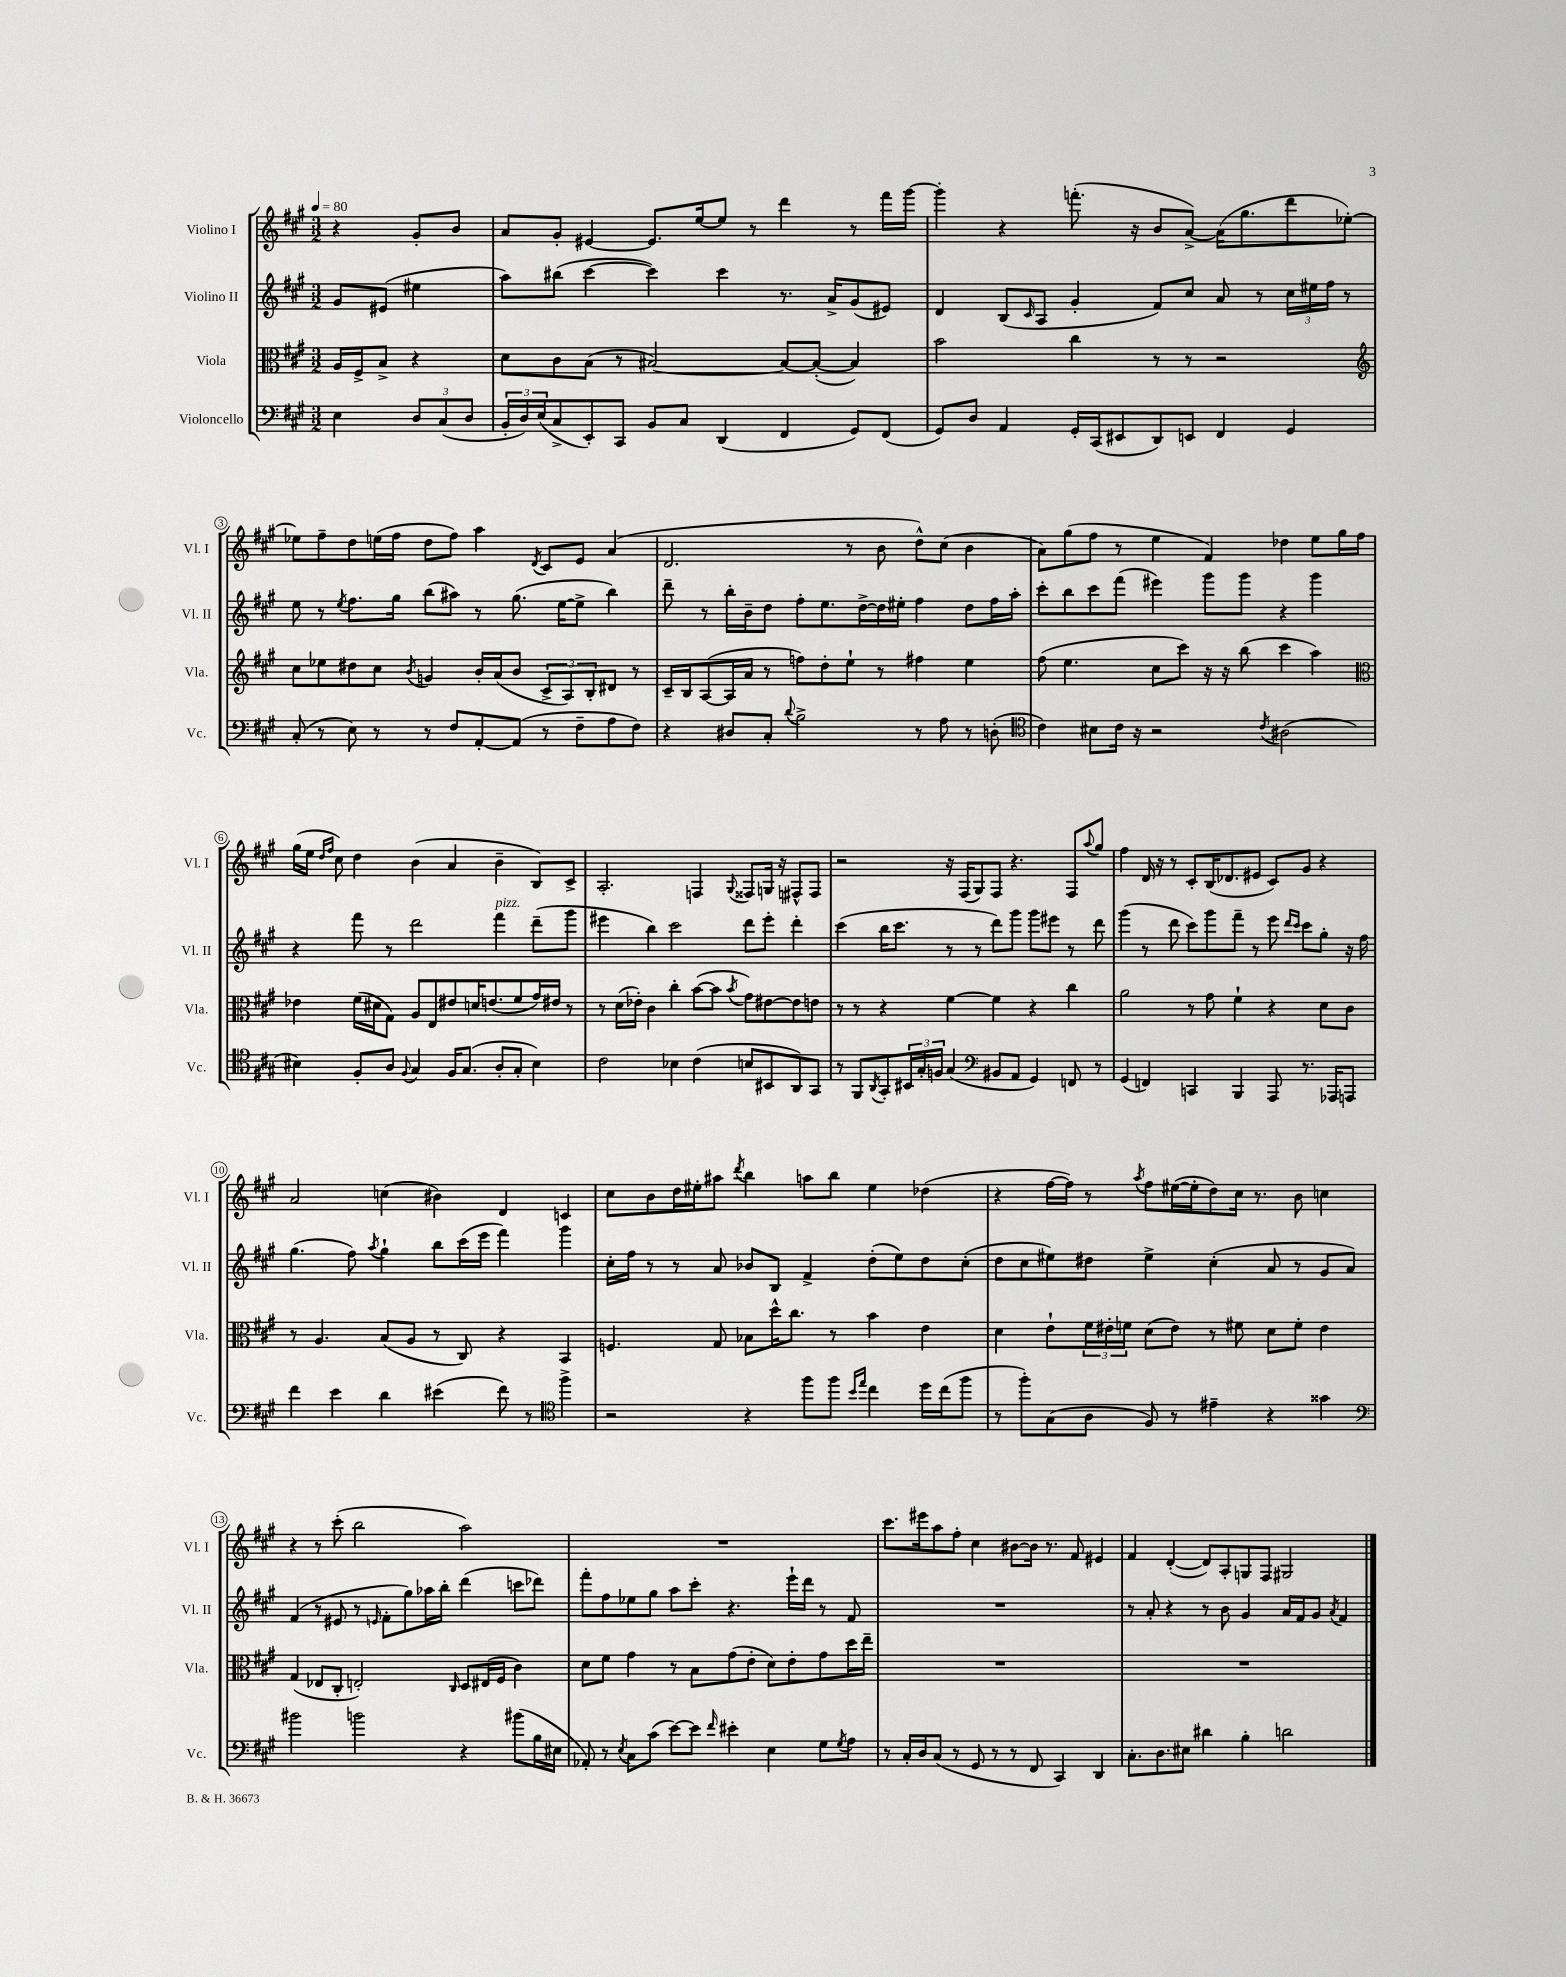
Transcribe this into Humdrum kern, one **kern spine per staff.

**kern	**kern	**kern	**kern
*staff4	*staff3	*staff2	*staff1
*clefF4	*clefC3	*clefG2	*clefG2
*k[f#c#g#]	*k[f#c#g#]	*k[f#c#g#]	*k[f#c#g#]
*M3/2	*M3/2	*M3/2	*M3/2
*MM80	*MM80	*MM80	*MM80
4E	16A	8g#	4r
.	16F#^	.	.
.	8B^	(8e#	.
12D	4r	4ee#	8g#'
(12C#	.	.	.
.	.	.	8b
12D	.	.	.
=	=	=	=
24BB'	8d	8aa)	8a
24D)	.	.	.
(24E	.	.	.
8C#^	8c#	(8bb#	8g#'
8EE')	(8B	[4ccc#	[4e#
8CC#	8r	.	.
8BB	[2B#)	4ccc#])	8.e#]
8C#	.	.	.
.	.	.	[16ee
(4DD	.	4ccc#	8ee]
.	.	.	8r
4FF#	8B#_	8.r	4ddd
.	(8B#'_	.	.
.	.	16a^	.
8GG#)	4B#])	(8g#	8r
(8FF#	.	8e#)	16fff#
.	.	.	[16ggg#
=	=	=	=
8GG#)	2b	4d	4ggg#']
8D	.	.	.
4AA	.	(8B	4r
.	.	16qqc#	.
.	.	8A	.
16GG#'	4cc#	4g#'	(8.fff'
(16CC#	.	.	.
8EE#	.	.	.
.	.	.	16r
8DD)	8r	8f#)	8b
8EE	8r	8cc#	[8a^)
4FF#	2r	8a	(16a]
.	.	.	8.gg#
.	.	8r	.
4GG#	.	24cc#	8ddd
.	.	24ee#	.
.	.	24ff#	.
.	.	8r	[8ee-')
=	=	=	=
*	*clefG2	*	*
(8C#'	8cc#	8ee	8ee-]
8r	8ee-	8r	8ff#~
.	.	8qee	.
8E)	8dd#	8.ff#	8dd
8r	8cc#	.	(16ee
.	.	16gg#	16ff#
.	8qb	.	.
8r	4g	(8bb	8dd
8F#	.	8aa#)	8ff#)
[8AA'	16b'	8r	4aa
.	(16a	.	.
(8AA]	8b	(8.gg#	.
.	.	.	8qd
8r	12c#^	.	8c#
.	.	[16ee	.
.	12A)	.	.
8F#~	.	8ee^]	8e
.	12B'	.	.
8A	8d#	4bb)	(4a
8F#)	8r	.	.
=	=	=	=
4r	16c#~	8ddd~	2.d
.	16B	.	.
.	([8A	8r	.
8D#	16A]	16bb'	.
.	16a	16b~	.
8C#'	8r	8dd	.
8qqd	.	.	.
2B^	8ff)	8ff#'	.
.	8dd'	8.ee	.
.	8ee`	.	8r
.	.	[16dd^	.
.	8r	16dd]	8b
.	.	16ee#'	.
8r	4ff#	4ff#	8dd^^)
8A	.	.	(8cc#
8r	4ee	8dd	4b
(8D'	.	16ff#	.
.	.	16aa'	.
=	=	=	=
*clefC4	*	*	*
4c#)	(8ff#	8ccc#'	8a)
.	4.ee	8bb	(8gg#
8B#	.	8ccc#	8ff#
16c#	.	(8fff#	8r
16r	.	.	.
2r	8cc#	4eee#)	4ee
.	8ccc#)	.	.
.	16r	8ggg#	4f#)
.	16r	.	.
.	(8bb	8ggg#	.
8qc#	.	.	.
(2A#	4ccc#	4r	4dd-
.	4aa)	4ggg#	8ee
.	.	.	16gg#
.	.	.	16ff#
=	=	=	=
*	*clefC3	*	*
4B#)	4e-	4r	(16gg#
.	.	.	16ee
.	.	.	16qqdd
.	.	.	16qqff#
.	.	.	8cc#)
8F#'	(16f#	8fff#	4dd
.	16d#	.	.
8A	8G#)	8r	.
8qqF#	.	.	.
4G#	8A	2ddd	(4b
.	8E	.	.
16F#	8e#	.	4a
(8.G#	.	.	.
.	16d	.	.
.	(8.e	.	.
8A'	.	4fff#	4b~
8G#'	8f#	.	.
4B#)	16g#)	(8ddd~	8B)
.	16e#	.	.
.	8r	8ggg#	8c#^
=	=	=	=
2c#	8r	4eee#	2.A'
.	(16d	.	.
.	16e-')	.	.
.	4c#	4bb)	.
4B-	4cc#'	2ccc#	.
(4c#	([8b	.	4F
.	8b]	.	.
.	8qb	.	8qqG#
8B	8g#)	8ddd	8F##
8BB#	[8e#	8eee#'	16G
.	.	.	16r
8AA)	8e#]	4ddd'	8F#^^
8GG#	8e	.	8F#
=	=	=	=
8r	8r	(4ccc#	2r
8FF#	8r	.	.
8qAA	.	.	.
8GG#'	4r	16bb	.
.	.	8.ccc#	.
24BB#	.	.	.
24G#'	.	.	.
24F	.	.	.
(4G#	[4f#	8r	16r
.	.	.	(16F#
.	.	8r	8G#)
*clefF4	*	*	*
8BB#	4f#]	8ddd)	8F#
8AA	.	8ggg#	4.r
4GG#)	4r	8ggg#	.
.	.	8eee#	.
8FF	4cc#	8r	8F#
.	.	.	8qqaa
8r	.	8ddd	8gg#
=	=	=	=
(4GG#	2a	(4ggg#	4ff#
4FF)	.	8r	16d
.	.	.	16r
.	.	8ddd	8r
4CC	8r	8ccc#)	8c#'
.	8g#	8ggg#	(16B
.	.	.	8.d-
4BBB	4f#`	8fff#~	.
.	.	8r	8e#
8AAA	4r	8eee	8c#)
.	.	16qqddd	.
.	.	16qqccc#	.
8.r	.	8ccc#	8g#
.	8d	8gg#'	4r
16AAA-	.	.	.
8AAA	8c#	16r	.
.	.	16ff#	.
=	=	=	=
4f#	8r	(4.gg#	2a
.	4.A	.	.
4e	.	.	.
.	.	8ff#)	.
.	.	8qaa	.
4d	(8B	4gg#`	(4cc
.	8A	.	.
(4e#	8r	8bb	4b#)
.	8C#)	(16ccc#	.
.	.	16eee	.
8f#)	4r	4fff#)	4d
8r	.	.	.
*clefC4	*	*	*
4ff#^	4BB	4ggg#	4c
=	=	=	=
2r	4.F	16cc#'	8cc#
.	.	16ff#	.
.	.	8r	8b
.	.	8r	16dd
.	.	.	16ee#'
.	8G#	8a	8aa#
.	.	.	8qddd
4r	8B-	8b-	4bb
.	16dd^^	8B	.
.	8.cc#	.	.
8ff#	.	4f#^	8aa
8ff#	8r	.	8bb
16qqb	.	.	.
16qqee	.	.	.
4cc#	4b	(8dd'	4ee#
.	.	8ee)	.
16dd	4e	8dd	(4dd-
(16cc#	.	.	.
8ff#	.	(8cc#'	.
=	=	=	=
8r	4d	8dd	4r
8ff#')	.	8cc#	.
(8G#	8e`	8ee#)	[16ff#
.	.	.	16ff#])
8A	24f#	8dd#	8r
.	24e#'	.	.
.	24f	.	.
.	.	.	8qaa
8F#)	(8d	4ee#^	8ff#
8r	8e#)	.	([16ee#
.	.	.	16ee#']
4e#~	8r	(4cc#'	8dd)
.	8f#	.	16cc#
.	.	.	8.r
4r	8d	8a	.
.	8f#'	8r	8b
4g##	4e#	8g#	4cc
.	.	8a)	.
=	=	=	=
*clefF4	*	*	*
2b#	(4G#	(4f#	4r
.	8E-	8r	8r
.	8C#'	8e#	(8ccc#'
2b	2E')	8r	2bb
.	.	16qqe	.
.	.	8f#'	.
.	.	8gg#)	.
.	.	16aa-	.
.	.	16bb'	.
.	16qqC#	.	.
4r	8D	(4ddd	2aa)
.	(16E#	.	.
.	16F#	.	.
(8b#	4c#)	8ccc	.
16B	.	8ddd-)	.
16E#	.	.	.
=	=	=	=
8AA-')	8d	8fff#'	1.r
8r	8f#	8ff#	.
8qE	.	.	.
8C#	4g#	8ee-	.
(8c#	.	8gg#	.
[8e)	8r	8aa	.
8e]	8B	8ccc#'	.
16qqf#	.	.	.
4e#'	(8g#	4.r	.
.	8e'	.	.
4E	8d)	.	.
.	8e'	16eee`	.
.	.	16ddd	.
8G#	8g#	8r	.
8qG#	.	.	.
8A	16dd	8f#	.
.	16ee~	.	.
=	=	=	=
8r	1.r	1.r	8.ccc#
16C#'	.	.	.
16D	.	.	16eee#
(8C#	.	.	8aa
8r	.	.	8ff#'
8GG#	.	.	4cc#
8r	.	.	.
8r	.	.	[8b#
8FF#	.	.	16b#]
.	.	.	8.r
4CC#)	.	.	.
.	.	.	8f#
4DD	.	.	4e#
=	=	=	=
8.C#'	1.r	8r	4f#
.	.	8a'	.
8.D	.	.	.
.	.	4r	([4d'
8E#	.	.	.
4d#	.	8r	8d])
.	.	8b	8A'
4B'	.	4g#	8G
.	.	.	8F#
2d	.	16a	2G#
.	.	16f#	.
.	.	8g#	.
.	.	8qa	.
.	.	4f#	.
==	==	==	==
*-	*-	*-	*-
